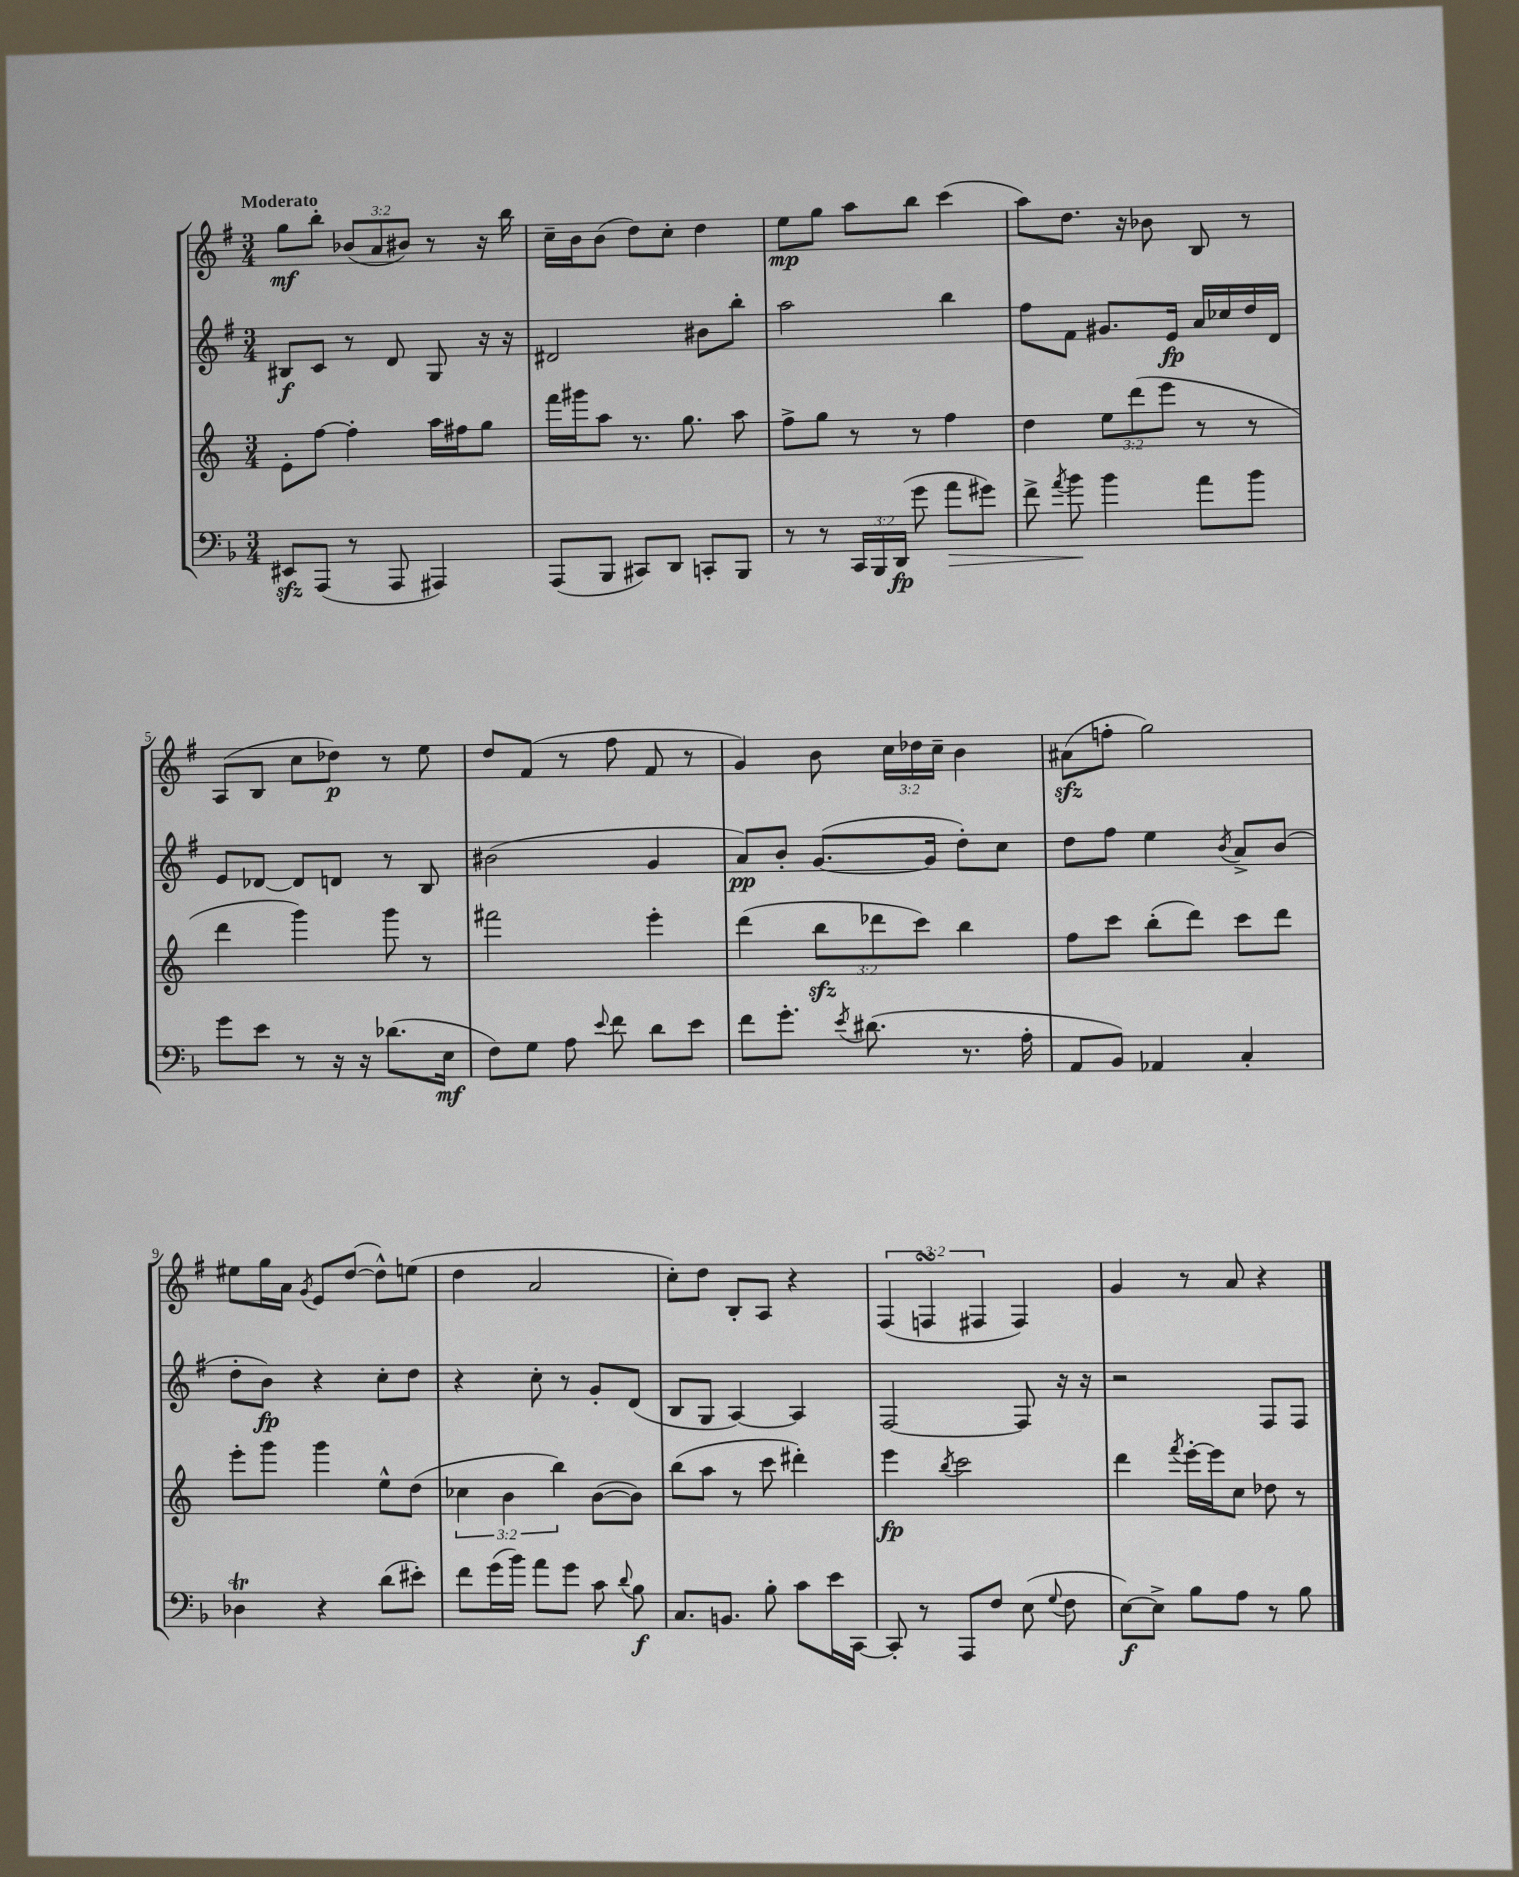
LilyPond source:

<<
\new StaffGroup <<
\new Staff = "s0" {
    \clef treble \key g \major \numericTimeSignature \time 3/4 \override Staff.TupletNumber.text = #tuplet-number::calc-fraction-text \tempo "Moderato"
    \autoBeamOff g''8[\mf b''8]-. \tuplet 3/2 { bes'8[( a'8 bis'8]) } r8 r16 b''16 |
    c''16[-- b'16 b'8]( d''8[) c''8]-. d''4 |
    e''8[\mp g''8] a''8[ b''8] c'''4( |
    a''8[) d''8.] r16 bes'8 b8 r8 |
    a8[( b8] c''8[ des''8]\p) r8 e''8 |
    d''8[ fis'8]( r8 fis''8 fis'8 r8 |
    g'4) b'8 \tuplet 3/2 { c''16[ des''16 c''16]-- } b'4 |
    ais'8[\sfz( f''8]-. g''2) |
    eis''8[ g''16 a'16] \acciaccatura { g'8 } e'8[ d''8]~( d''8[-^) e''8]( |
    d''4 a'2 |
    c''8[-.) d''8] b8[-. a8] r4 |
    \tuplet 3/2 { fis4( f4\turn fis4 } fis4) |
    g'4 r8 a'8 r4 \bar "|." |
}
\new Staff = "s1" {
    \clef treble \key g \major \numericTimeSignature \time 3/4
    \autoBeamOff bis8[\f c'8] r8 d'8 g8 r16 r16 |
    dis'2 bis'8[ b''8]-. |
    a''2 b''4 |
    fis''8[ fis'8] gis'8.[ e'16]\fp a'16[ ces''16 d''16 d'16] |
    e'8[ des'8]~ des'8[ d'8] r8 b8 |
    bis'2( g'4 |
    a'8[\pp) b'8]-. g'8.[~( g'16] d''8[-.) c''8] |
    d''8[ fis''8] e''4 \acciaccatura { b'8 } a'8[-> b'8]( |
    d''8[-. b'8]\fp) r4 c''8[-. d''8] |
    r4 c''8-. r8 g'8[-. d'8]( |
    b8[ g8] a4~) a4 |
    fis2~ fis8 r16 r16 |
    r2 fis8[ fis8] \bar "|." |
}
\new Staff = "s2" {
    \clef treble \key c \major \numericTimeSignature \time 3/4 \override Staff.TupletNumber.text = #tuplet-number::calc-fraction-text
    \autoBeamOff e'8[-. f''8]~ f''4-. a''16[ fis''16 g''8] |
    f'''16[ gis'''16 a''8] r8. g''8. a''8 |
    f''8[-> g''8] r8 r8 f''4 |
    d''4 \tuplet 3/2 { e''8[ d'''8( e'''8] } r8 r8 |
    d'''4 g'''4) g'''8 r8 |
    fis'''2 e'''4-. |
    d'''4( \tuplet 3/2 { b''8[\sfz des'''8 c'''8]) } b''4 |
    f''8[ c'''8] b''8[-.( d'''8]) c'''8[ d'''8] |
    e'''8[-. g'''8] g'''4 e''8[-^ d''8]( |
    \tuplet 3/2 { ces''4 b'4 b''4) } b'8[~( b'8]) |
    b''8[( a''8] r8 c'''8 dis'''4-.) |
    e'''4\fp \acciaccatura { b''8 } c'''2 |
    d'''4 \acciaccatura { f'''8 } e'''16[~-. e'''16 c''8] des''8 r8 \bar "|." |
}
\new Staff = "s3" {
    \clef bass \key f \major \numericTimeSignature \time 3/4 \override Staff.TupletNumber.text = #tuplet-number::calc-fraction-text
    \autoBeamOff eis,8[\sfz a,,8]( r8 a,,8 ais,,4) |
    a,,8[( bes,,8] cis,8[) d,8] c,8[-. bes,,8] |
    r8 r8 \tuplet 3/2 { c,16[ bes,,16 d,16]\fp( } g'8 a'8[\> gis'8]) |
    f'8-> \acciaccatura { a'8 } bes'8\! bes'4 a'8[ bes'8] |
    g'8[ e'8] r8 r16 r16 des'8.[( e16]\mf |
    f8[) g8] a8 \appoggiatura { e'8 } f'8 d'8[ e'8] |
    f'8[ g'8.]-. \acciaccatura { e'8 } dis'8.( r8. a16-. |
    a,8[ bes,8]) aes,4 c4-. |
    des4\trill r4 d'8[( eis'8]-.) |
    f'8[ g'16( bes'16]) a'8[ g'8] c'8 \appoggiatura { d'8 } bes8\f |
    c8.[ b,8.] bes8-. c'8[ e'16 c,16]~ |
    c,8-. r8 a,,8[ f8] e8( \appoggiatura { g8 } f8 |
    e8[~\f) e8]-> bes8[ a8] r8 bes8 \bar "|." |
}
>>
>>
